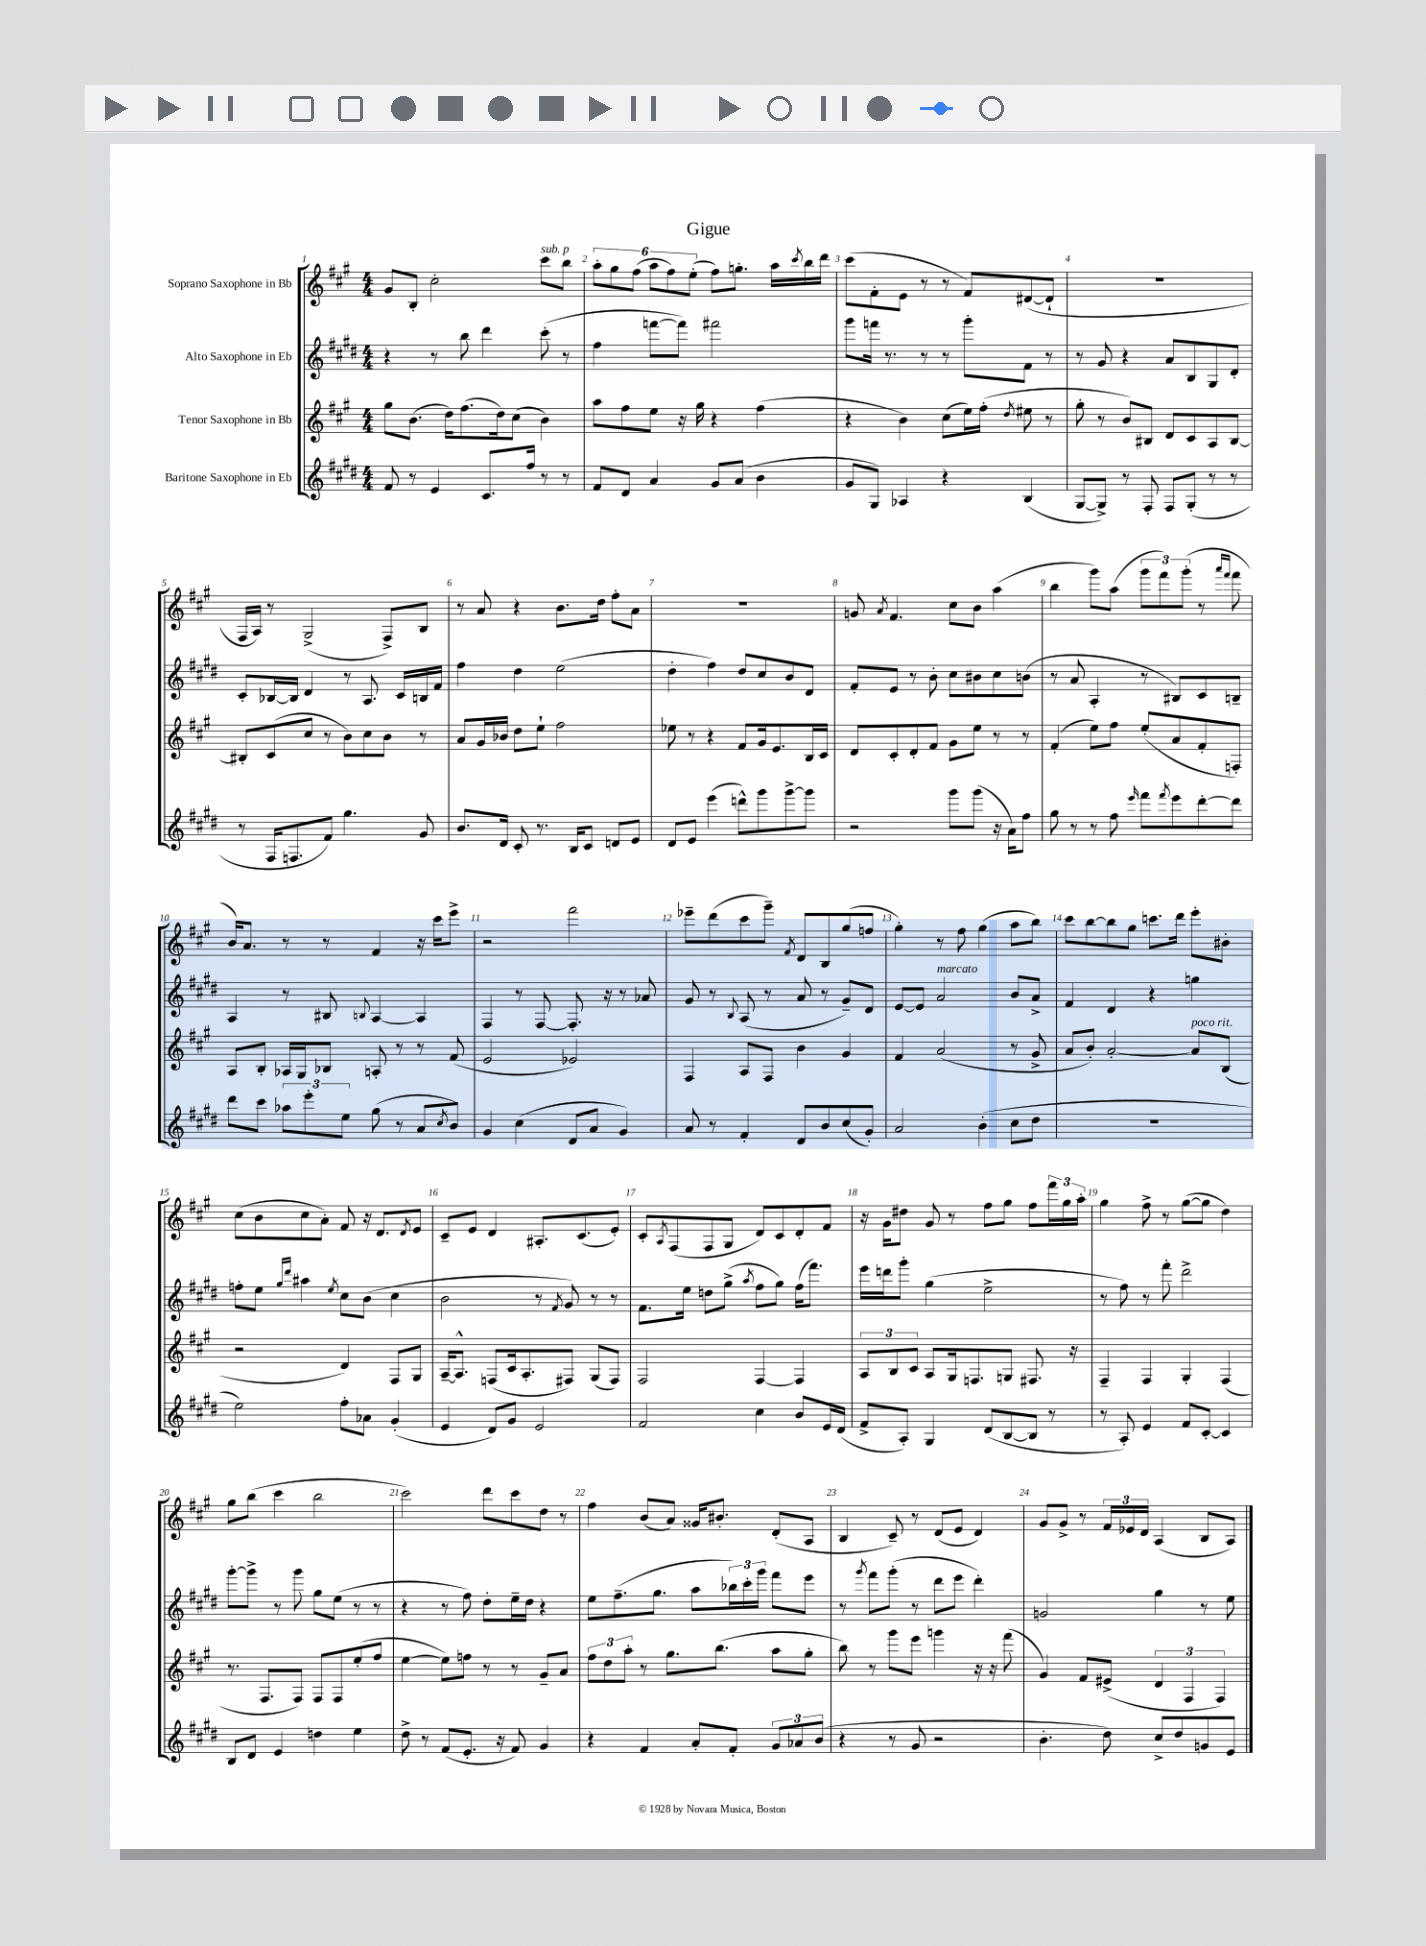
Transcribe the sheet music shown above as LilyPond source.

\header { title = "Gigue" }
<<
\new StaffGroup <<
\new Staff = "s0" \with { instrumentName = "Soprano Saxophone in Bb" } {
    \clef treble \key a \major \numericTimeSignature \time 4/4
    gis'8 b8-. cis''2-. cis'''8^\markup { \italic "sub. p" } b''8 |
    \tuplet 6/4 { a''8-. gis''8 fis''8( a''8 fis''8) e''8-.( } fis''8) g''8.-. a''16 \acciaccatura { cis'''8 } b''16 d'''16 |
    cis'''8( fis'8-. e'8 r8 r8 fis'8) dis'8~( dis'8-! |
    R1 |
    fis16 a16) r8 gis2->( fis8->) b8 |
    r8 a'8 r4 b'8. d''16 fis''8-. a'8 |
    R1 |
    g'8 \acciaccatura { a'8 } fis'4. cis''8 b'8 a''4( |
    b''4 gis'''8) a''8( \tuplet 3/2 { gis'''8 fis'''8) gis'''8-.( } r8 \grace { a'''16 fis'''16 } fis'''8 |
    b'16) a'8. r8 r8 fis'4 r16 cis'''16 e'''8-> |
    r2 fis'''2 |
    ees'''8-- d'''8( cis'''8 gis'''8--) \acciaccatura { fis'8 } d'8 b8 gis''8( f''8 |
    gis''4-.) r8 fis''8 gis''4( a''8 b''8) |
    cis'''8 b''8~ b''8 gis''8 c'''8. d'''16 e'''8-. bis'8-. |
    cis''8( b'8 cis''8 a'8-.) fis'8 r16 d'8. \acciaccatura { d'8 } e'8 |
    cis'8-- e'8 d'4 ais8.-. cis'8.( e'8-.) |
    cis'8-. \acciaccatura { a8 } fis8( fis8 gis8 d'8) cis'8 d'8-. fis'8 |
    r16 gis'16 dis''8 gis'8 r8 fis''8 gis''8 fis''8 \tuplet 3/2 { fis'''16 gis''16 a''16-. } |
    gis''4 fis''8-> r8 gis''8~( gis''8 d''4) |
    gis''8 b''8( cis'''4 b''2 |
    cis'''2) d'''8 cis'''8 d''8 r8 |
    fis''4 b'8( a'8) gisis'16 bis'8.-. d'8-.( a8 |
    b4 cis'8--) r8 d'8( e'8 d'4) |
    gis'8 gis'8-> r8 \tuplet 3/2 { fis'16 ees'16 d'16 } a4( b8 a8) \bar "|." |
}
\new Staff = "s1" \with { instrumentName = "Alto Saxophone in Eb" } {
    \clef treble \key e \major \numericTimeSignature \time 4/4
    r4 r8 b''8 dis'''4 cis'''8-.( r8 |
    fis''4 f'''8~ f'''8) fis'''2 |
    gis'''8 f'''16 r8. r8 r8 gis'''8-. fis'8 r8 |
    r8 gis'8 r4 a'8 b8 gis8 dis'8-. |
    cis'8-. bes16~ bes16 dis'4 r8 a8. cis'16 b16 fis'16 |
    fis''4 dis''4 e''2( |
    dis''4-. fis''4) dis''8 cis''8 b'8 dis'8 |
    fis'8-. e'8 r8 b'8-. cis''8 bis'8 cis''8 b'8( |
    r8 a'8 a4-. r8 bis8) cis'8 b8-- |
    a4 r8 bis8 \appoggiatura { b8 } a4~ a4 |
    fis4 r8 fis8~ fis8.-. r16 r8 aes'8 |
    gis'8 r8 \appoggiatura { b8 } a8( r8 a'8 r8 gis'8--) dis'8 |
    e'8~ e'8 a'2^\markup { \italic "marcato" } b'8 a'8-> |
    fis'4 dis'4 r4 g''4 |
    f''8-. e''8 \grace { gis''16 dis'''16 } ais''4 \acciaccatura { e''8 } cis''8 b'8( cis''4 |
    b'2 r8 \acciaccatura { fis'8 } gis'8) r8 r8 |
    fis'8. e''16 d''8 gis''8->( \acciaccatura { a''8 } fis''8 gis''8) fis''16( fis'''8.) |
    e'''16 d'''16 gis'''8-. gis''4( e''2-> |
    r8 fis''8) r8 fis'''8-. dis'''2-> |
    gis'''8~-. gis'''8-> r8 gis'''8 gis''8 e''8( r8 r8 |
    r4 r8 fis''8) dis''8-. e''16-- dis''16 r4 |
    e''8 fis''8.--( gis''8. a''8 \tuplet 3/2 { bes''16) cis'''16-. gis'''16 } fis'''8 e'''8 |
    r8 \acciaccatura { gis'''8 } fis'''8 gis'''8-.( r8 dis'''8 e'''8 dis'''4-.) |
    g'2 gis''4 r8 e''8 \bar "|." |
}
\new Staff = "s2" \with { instrumentName = "Tenor Saxophone in Bb" } {
    \clef treble \key a \major \numericTimeSignature \time 4/4
    gis''8 b'8.( d''16) fis''8.( d''16) cis''8( b'4) |
    a''8 fis''8 e''8 r16 gis''16 r4 fis''4( |
    r4 b'4) cis''8( e''16) fis''16-.( \acciaccatura { d''8 } eis''8 r8 |
    gis''8-. r8 b'8) bis8 d'8 cis'8 a8 bis8~ |
    bis8-. cis'8( cis''8 r8 b'8) cis''8 b'8 r8 |
    a'8 gis'16 bes'16 d''8 e''8-! fis''2 |
    ees''8 r8 r4 fis'8 gis'16 e'8. b16 cis'16 |
    d'8 cis'8-. d'8-. fis'8 gis'8 e''8 r8 r8 |
    fis'4-.( e''8) fis''8 e''8-.( a'8 fis'8-. f8-.) |
    a8 b8-. aes16 gis16 bes8 a8-. r8 r8 fis'8( |
    e'2 ees'2) |
    fis4 a8 fis8 b'4 gis'4 |
    fis'4 a'2( r8 gis'8-> |
    a'8 b'8-.) a'2~-. a'8^\markup { \italic "poco rit." } b8( |
    r2 d'4) fis8 gis8 |
    a16~-- a8.-^ f8( cis'16 a8.-. fis8) gis8( fis8) |
    fis2 fis4~ fis4 |
    \tuplet 3/2 { a8 b8 cis'8 } a8 gis16 f8. g8 fis8. r16 |
    fis4-- fis4 gis4-. fis4( |
    r8. fis8. fis8) fis8 fis8 e''8-.( fis''8 |
    e''4~ e''8) f''8 r8 r8 gis'8-- a'8 |
    \tuplet 3/2 { fis''8 d''8 a''8-. } r8 gis''8. b''8.( a''8 gis''8-. |
    b''8) r8 gis'''8 e'''8 g'''4 r16 r16 fis'''8( |
    gis'4) fis'8 eis'8->( \tuplet 3/2 { d'4 fis4 fis4) } \bar "|." |
}
\new Staff = "s3" \with { instrumentName = "Baritone Saxophone in Eb" } {
    \clef treble \key e \major \numericTimeSignature \time 4/4
    fis'8 r8 e'4 cis'8. fis''16 r8 r8 |
    fis'8 dis'8 a'4 gis'8 a'8( b'4 |
    gis'8 gis8) aes4 r4 b4( |
    gis8~ gis8->) r8 fis8-. fis8 gis8-.( r8 r8 |
    r8 fis16 f8. fis'8) gis''4. gis'8 |
    b'8. dis'16 cis'8-. r8. b16 cis'8 d'8 e'8 |
    dis'8 e'8 e'''4( d'''8-^) gis'''8 gis'''8~-> gis'''8 |
    r2 gis'''8 gis'''8( r16 a'16) fis''8 |
    gis''8 r8 r8 fis''8 \grace { e'''16 } fis'''8 \acciaccatura { fis'''8 } e'''8 dis'''8~-. dis'''8 |
    dis'''8 cis'''8 \tuplet 3/2 { aes''8 e'''8-. e''8 } gis''8( r8 a'8 \acciaccatura { cis''8 } b'8) |
    gis'4 cis''4( dis'8 a'8 gis'4) |
    a'8 r8 fis'4-. dis'8 b'8 cis''8( gis'8-.) |
    a'2 b'4-.( cis''8 dis''8 |
    R1 |
    e''2) fis''8-. aes'8 gis'4-.( |
    e'4 dis'8) gis'8 e'2 |
    fis'2 cis''4 b'8 e'16 dis'16( |
    fis'8-> a8-.) gis4 dis'8( b8~ b8 r8 |
    r8 a8-.) e'4 fis'8 cis'8~-. cis'4 |
    b8 dis'8 e'4 d''4 e''4 |
    dis''8-> r8 fis'8( e'8.-. r16 fis'8) gis'4 |
    r4 fis'4 a'8-. fis'8-. \tuplet 3/2 { gis'8 aes'8 b'8( } |
    r4 r8 gis'8 r2 |
    b'4.-. dis''8) cis''8-> dis''8 g'8 e'8 \bar "|." |
}
>>
>>
\layout { \context { \Score \override BarNumber.break-visibility = ##(#f #t #t) barNumberVisibility = #all-bar-numbers-visible } }
